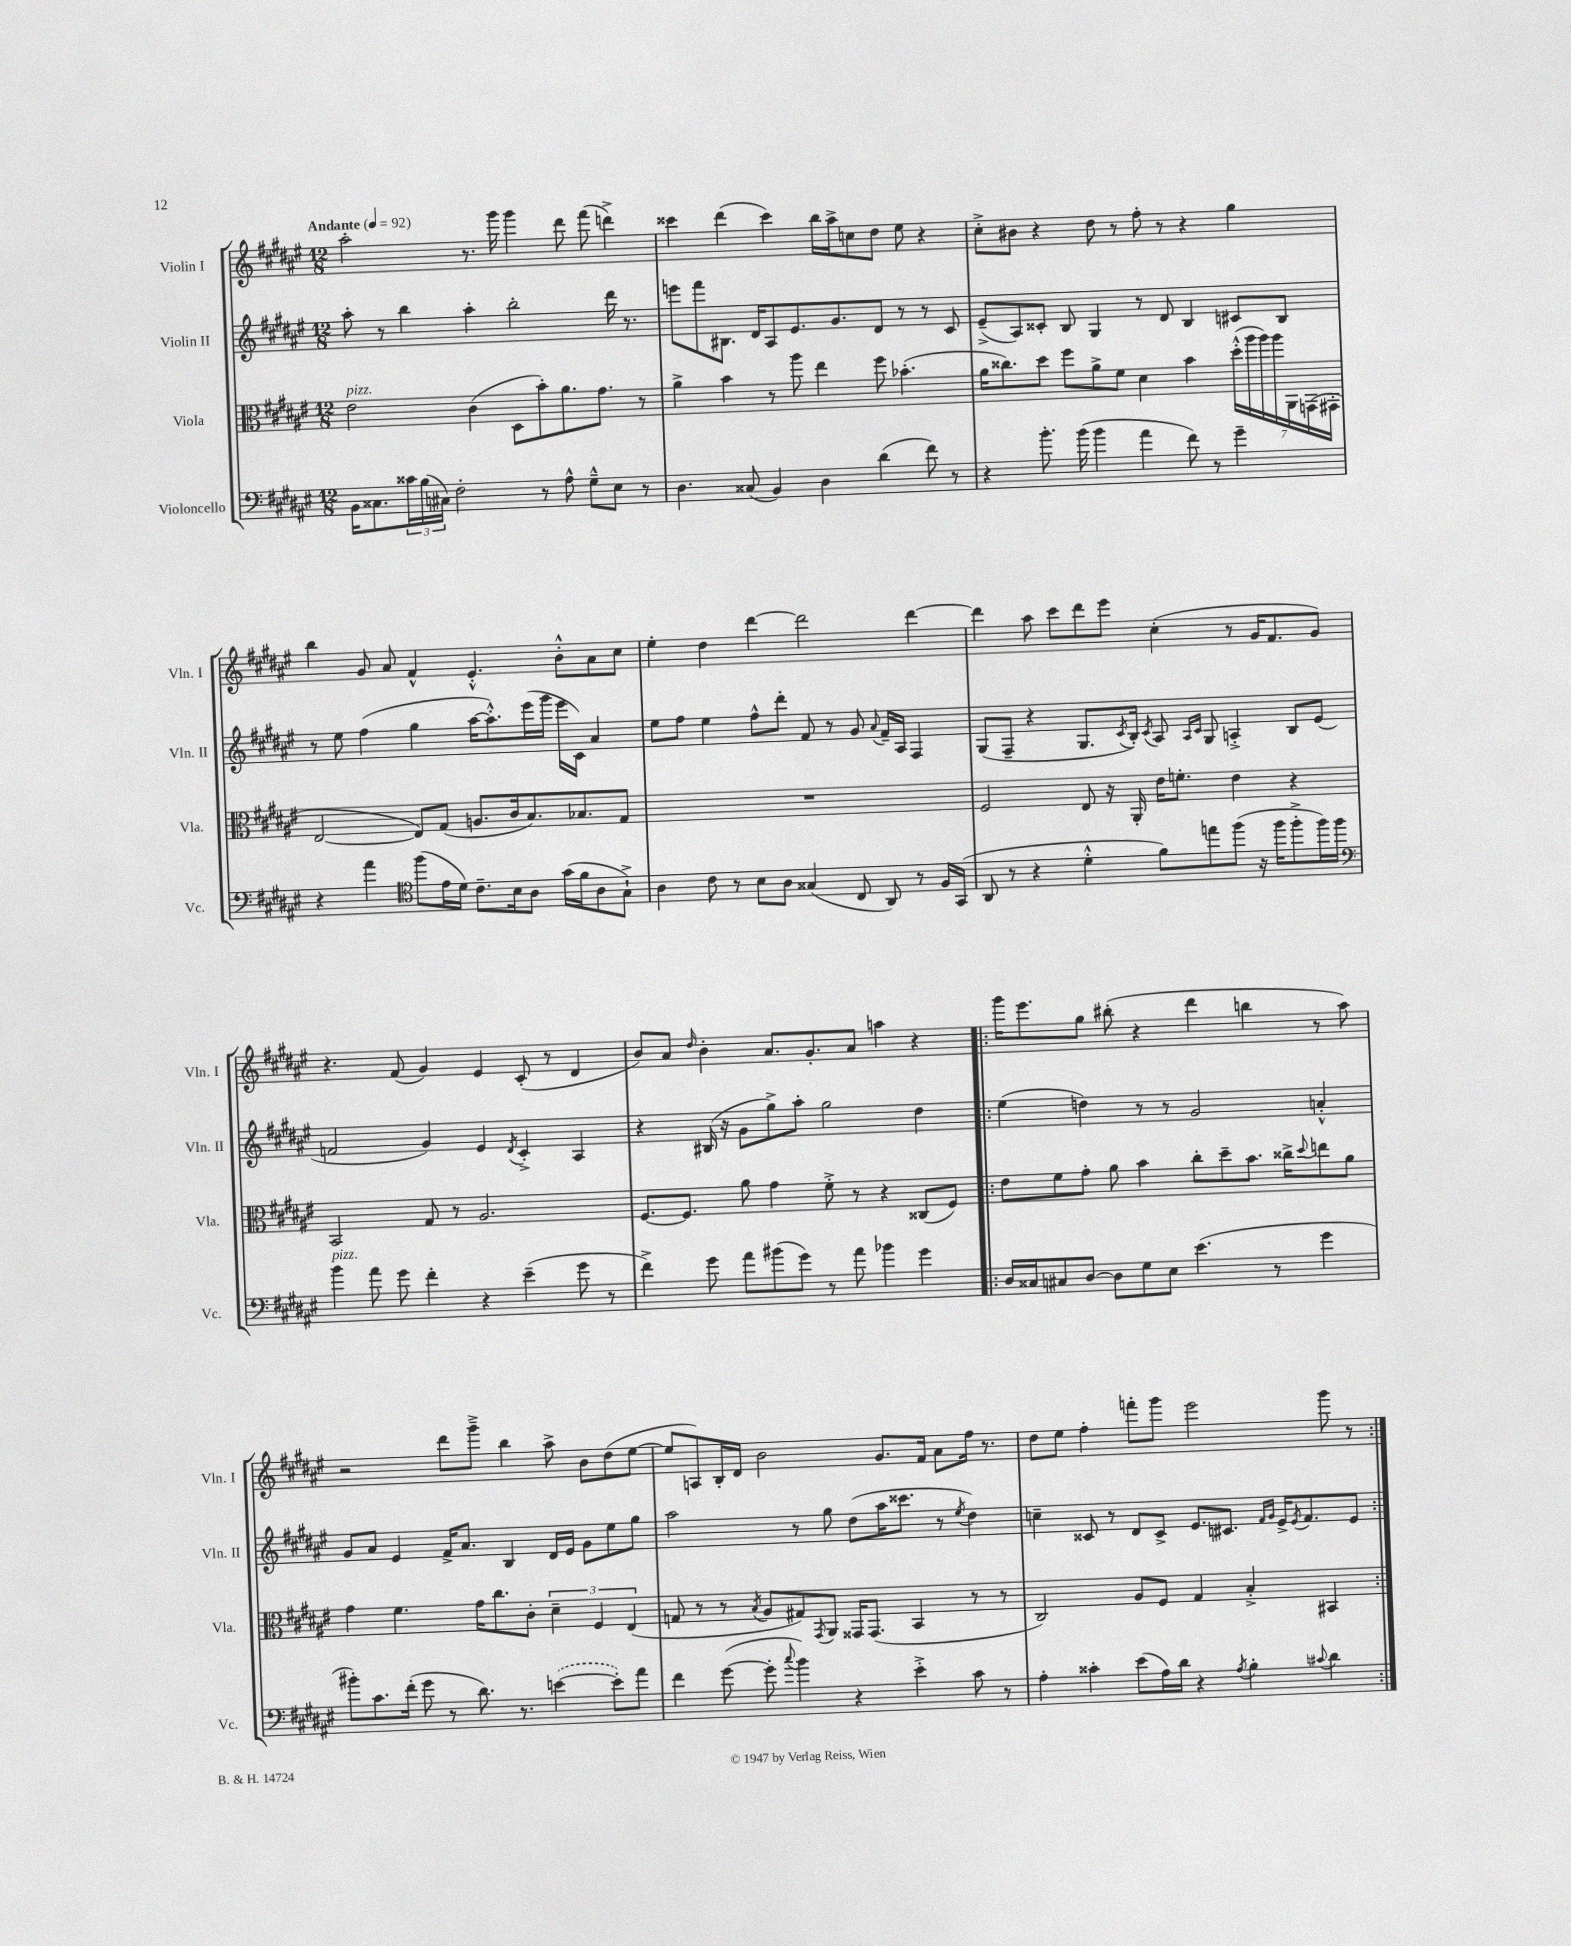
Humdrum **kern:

**kern	**kern	**kern	**kern
*part4	*part3	*part2	*part1
*staff4	*staff3	*staff2	*staff1
*I"Violoncello	*I"Viola	*I"Violin II	*I"Violin I
*I'Vc.	*I'Vla.	*I'Vln. II	*I'Vln. I
*clefF4	*clefC3	*clefG2	*clefG2
*k[f#c#g#d#a#e#]	*k[f#c#g#d#a#e#]	*k[f#c#g#d#a#e#]	*k[f#c#g#d#a#e#]
*M12/8	*M12/8	*M12/8	*M12/8
*MM92	*MM92	*MM92	*MM92
=1	=1	=1	=1
!	!	!	!LO:TX:a:B:t=Andante
!	!LO:TX:a:i:t=pizz.	!	!
16BB\KL	2e#\	8aa#'\	2aa#'\
8.C##X\	.	.	.
.	.	8r	.
24c##X\L	.	4bb\	.
(24B\	.	.	.
24C#X\JJ)	.	.	.
2F#'\	.	.	.
.	(4c#\	4aa#'\	8.r
.	.	.	16ggg#\
.	8D#\L	2bb'\	4ggg#\
8r	8b'\)	.	.
8A#^^\	8.a#\	.	8ddd#\
8G#~^^\L	.	.	(8fff#\
.	8.g#\J	.	.
8E#\J	.	16ddd#\	4dddn^\)
.	.	8.r	.
8r	8r	.	.
=2	=2	=2	=2
4.D#\	4a#^\	8eeen\L	4ccc##X\
.	.	8fff#\	.
.	4b\	8.B#X\J	(4ddd#\
(8C##X/	.	.	.
.	.	16d#/KL	.
4BB/)	8r	8A#/	4ccc##\)
.	8aa#\	8.e#/	.
4D#\	4ee#\	.	16bb\LL
.	.	8.g#/	16aa#^\J
.	.	.	8ccn\
(4d#\	8ff#\	8d#/J	8dd#\J
.	(4.b-X'\	8r	8ee#\
8f#\)	.	8r	4r
8r	.	8c#/	.
=3	=3	=3	=3
4r	16a#\KL	(8e#~^/L	8cc#'^\L
.	8.cc##X\)	.	.
.	.	8A#/)	8b#X\J
8.b'\	8dd#\J	8c##X'/J	4r
.	8ff#\L	8B/	.
(16b\	.	.	.
4b\	8a#^\	4G#/	8dd#\
.	8f#\J	.	8r
4a#\	4d#\	8r	8ff#'\
.	.	8d#/	8r
8f#\)	4b\	4B/	4r
8r	.	.	.
4g#~\	(28dd#'^^\LL	8c#X/L	4gg#\
.	28aa#\	.	.
.	28aa#\)	.	.
.	28aa#\	.	.
.	.	8B/J	.
.	28AA#\	.	.
.	(28GGn\	.	.
.	28GG#X'\JJ	.	.
!!LO:LB:g=z
=4	=4	=4	=4
4r	[2E#/	8r	4bb\
.	.	8ee#\	.
4a#\	.	(4ff#\	8g#/
.	.	.	8a#/
*clefC4	*	*	*
(8ff#\L	8E#/L])	4gg#\	4f#^^/
16e#\L	(8G#/J	.	.
16d#\JJ)	.	.	.
8.c#~\L	8.An/L	[16aa#\KL	4.e#'^^/
.	.	8.aa#'^^\])	.
16B\k	16c#/k	.	.
8A#\J	8.B/)	(16eee#\L	.
.	.	16ggg#\JJ	.
(16g#\LL	.	16eee#\LL	8b'^^\L
16f#\J	8.B-X/	16c#\JJ)	.
8A#\	.	4a#/	8a#\
8G#`^\J)	8G#/J	.	8cc#\J
=5	=5	=5	=5
4A#\	1.r	8ee#\L	4ee#'\
.	.	8ff#\J	.
8c#\	.	4ee#\	4dd#\
8r	.	.	.
8B\L	.	8ff#^^\L	[4ddd#\
8A#\J	.	8ddd#'\J	.
(4G##X/	.	8f#/	2ddd#\]
.	.	8r	.
8C#/	.	8g#/	.
.	.	8qqa#/	.
8AA#/)	.	16f#~/LL	.
.	.	16A#/JJ	.
8r	.	4F#/	[4ddd#\
16F#/LL	.	.	.
(16GG#/JJ	.	.	.
=6	=6	=6	=6
8AA#/	2F#/	(8G#/L	4ddd#\]
8r	.	8F#~/J	.
4r	.	4r	8aa#\
.	.	.	8ccc#\L
4d#'^^\	8E#/	8.G#/L	8ddd#\
.	16r	.	8eee#\J
.	.	8qc#/	.
.	16AA#'/	16B'/Jk)	.
.	.	8qc#/	.
8f#\L)	16e#\KL	8A#/	(4cc#'\
.	8.fn'\J	.	.
.	.	16qqA#/LL	.
.	.	16qqc#/JJ	.
8een\	.	8G#/	.
(8ff#\J	4e#\	4An'^/	8r
16r	.	.	16g#/KL
16ff#\KL	.	.	8.f#/
8ff#'^\	4r	8B/L	.
16ff#\L)	.	(8e#/J	8g#/J)
16ff#\JJ	.	.	.
!!LO:LB:g=z
=7	=7	=7	=7
*clefF4	*	*	*
!LO:TX:a:i:t=pizz.	!	!	!
4b\	2BB/	2fn/	4.r
8a#\	.	.	.
8g#\	.	.	(8f#/
4f#'\	8G#/	4g#/)	4g#/)
.	8r	.	.
4r	2.A#/	4e#/	4e#/
.	.	8qd#/	.
(4e#~\	.	4c#'^/	(8c#'/
.	.	.	8r
8g#\	.	4A#/	4d#/
8r	.	.	.
=8	=8	=8	=8
4f#^\)	[8.F#/L	4r	8b/L)
.	.	.	8a#/J
.	8.F#/J]	.	.
.	.	.	16qqdd#/
8g#\	.	(16B#X/	4b'\
.	.	16r	.
8a#\L	8a#\	8g#\L	.
(8b#X\	4g#\	8gg#^\)	8.a#/L
8g#\J)	.	8aa#'\J	.
.	.	.	8.g#'/
8r	8f#'^\	2gg#\	.
8a#\	8r	.	8a#/J
4b-X\	4r	.	4aan\
4g#\	(8C##X/L	4dd#\	4r
.	8F#/J)	.	.
=9!|:	=9!|:	=9!|:	=9!|:
16D#/LL	8e#\L	(4ee#\	16ggg#\KL
16C##X/J	.	.	8.eee#\
8C#X/	8f#\	.	.
[8D#/J	8g#'\J	4ddn\)	8gg#\J
8D#\L]	8a#\	.	(8bb#X'\
8G#\	4b\	8r	4r
8E#\J	.	8r	.
(4.e#\	8cc#'\L	2g#/	4ddd#\
.	8dd#~\	.	.
.	8.b\J	.	4bbn\
8r	.	.	.
.	16cc##X^\KL	.	.
.	8qqdd#/	.	.
4g#\	8een\	4an'^^/	8r
.	8a#\J	.	8aa#\)
!!LO:LB:g=z
=10	=10	=10	=10
8b#X'\L)	4g#\	8g#/L	2r
8.c#\	.	8a#/J	.
.	4.f#\	4e#/	.
(16f#'\Jk	.	.	.
8g#\	.	.	.
8r	.	16f#^/KL	8ddd#\L
.	.	8.a#/J	.
8.d#\)	16g#\KL	.	8ggg#~^\J
.	8.cc#\	.	.
.	.	4B/	4bb\
8.r	.	.	.
.	8c#'\J	.	.
([4en\	6d#~\	16d#/LL	8aa#^\
.	.	16e#/JJ	.
.	.	8g#\L	8b\L
.	6F#/	.	.
8e'\L])	.	8ee#\	(8dd#\
.	(6E#/	.	.
8a#\J	.	8gg#\J	[8ee#\J
=11	=11	=11	=11
4f#\	8Gn/	2aa#\	8ee#/L]
.	8r	.	8An/)
([8g#\	8r	.	16B'/L
.	.	.	16d#/JJ
.	8qB/	.	.
8g#'\]	8A#/L	.	2b\
8qqcc#/	.	.	.
4b\)	8G#X/)	8r	.
.	8qGG#/	.	.
.	8AA#/J	8gg#\	.
4r	16GG##X/KL	(8dd#\L	.
.	(8.GG##/J	.	.
.	.	16aa#\K	8.g#/L
.	.	8.ccc##X\J	.
4e#'^\	4BB/	.	.
.	.	.	16f#/Jk
.	.	8r	8a#\L
.	.	8qee#/	.
8c#\	8r	4dd#\)	16ff#\Jk
.	.	.	8.r
8r	8r	.	.
=12	=12	=12	=12
4A#'\	2C#/)	4ccn~\	8dd#\L
.	.	.	8ee#\J
4c##X'\	.	8c##X/	4ff#'\
.	.	8r	.
(8e#\L	8A#/L	8d#/L	8fffn'\L
16A#\L)	8F#/J	8c##^/J	8ggg#\J
16d#\JJ	.	.	.
4r	4G#/	8.e#/L	2eee#\
.	.	8.c#X/J	.
8qA#/	.	.	.
4B'\	4B'^/	.	.
.	.	16qqf#/LL	.
.	.	16qqg#/JJ	.
.	.	16e#^/KL	.
.	.	8qe#/	.
.	.	8.f#/	.
8qqc#X/	.	.	.
4d#\	4BB#X/	.	8ggg#\
.	.	8e#/J	8r
=:|!	=:|!	=:|!	=:|!
*-	*-	*-	*-
